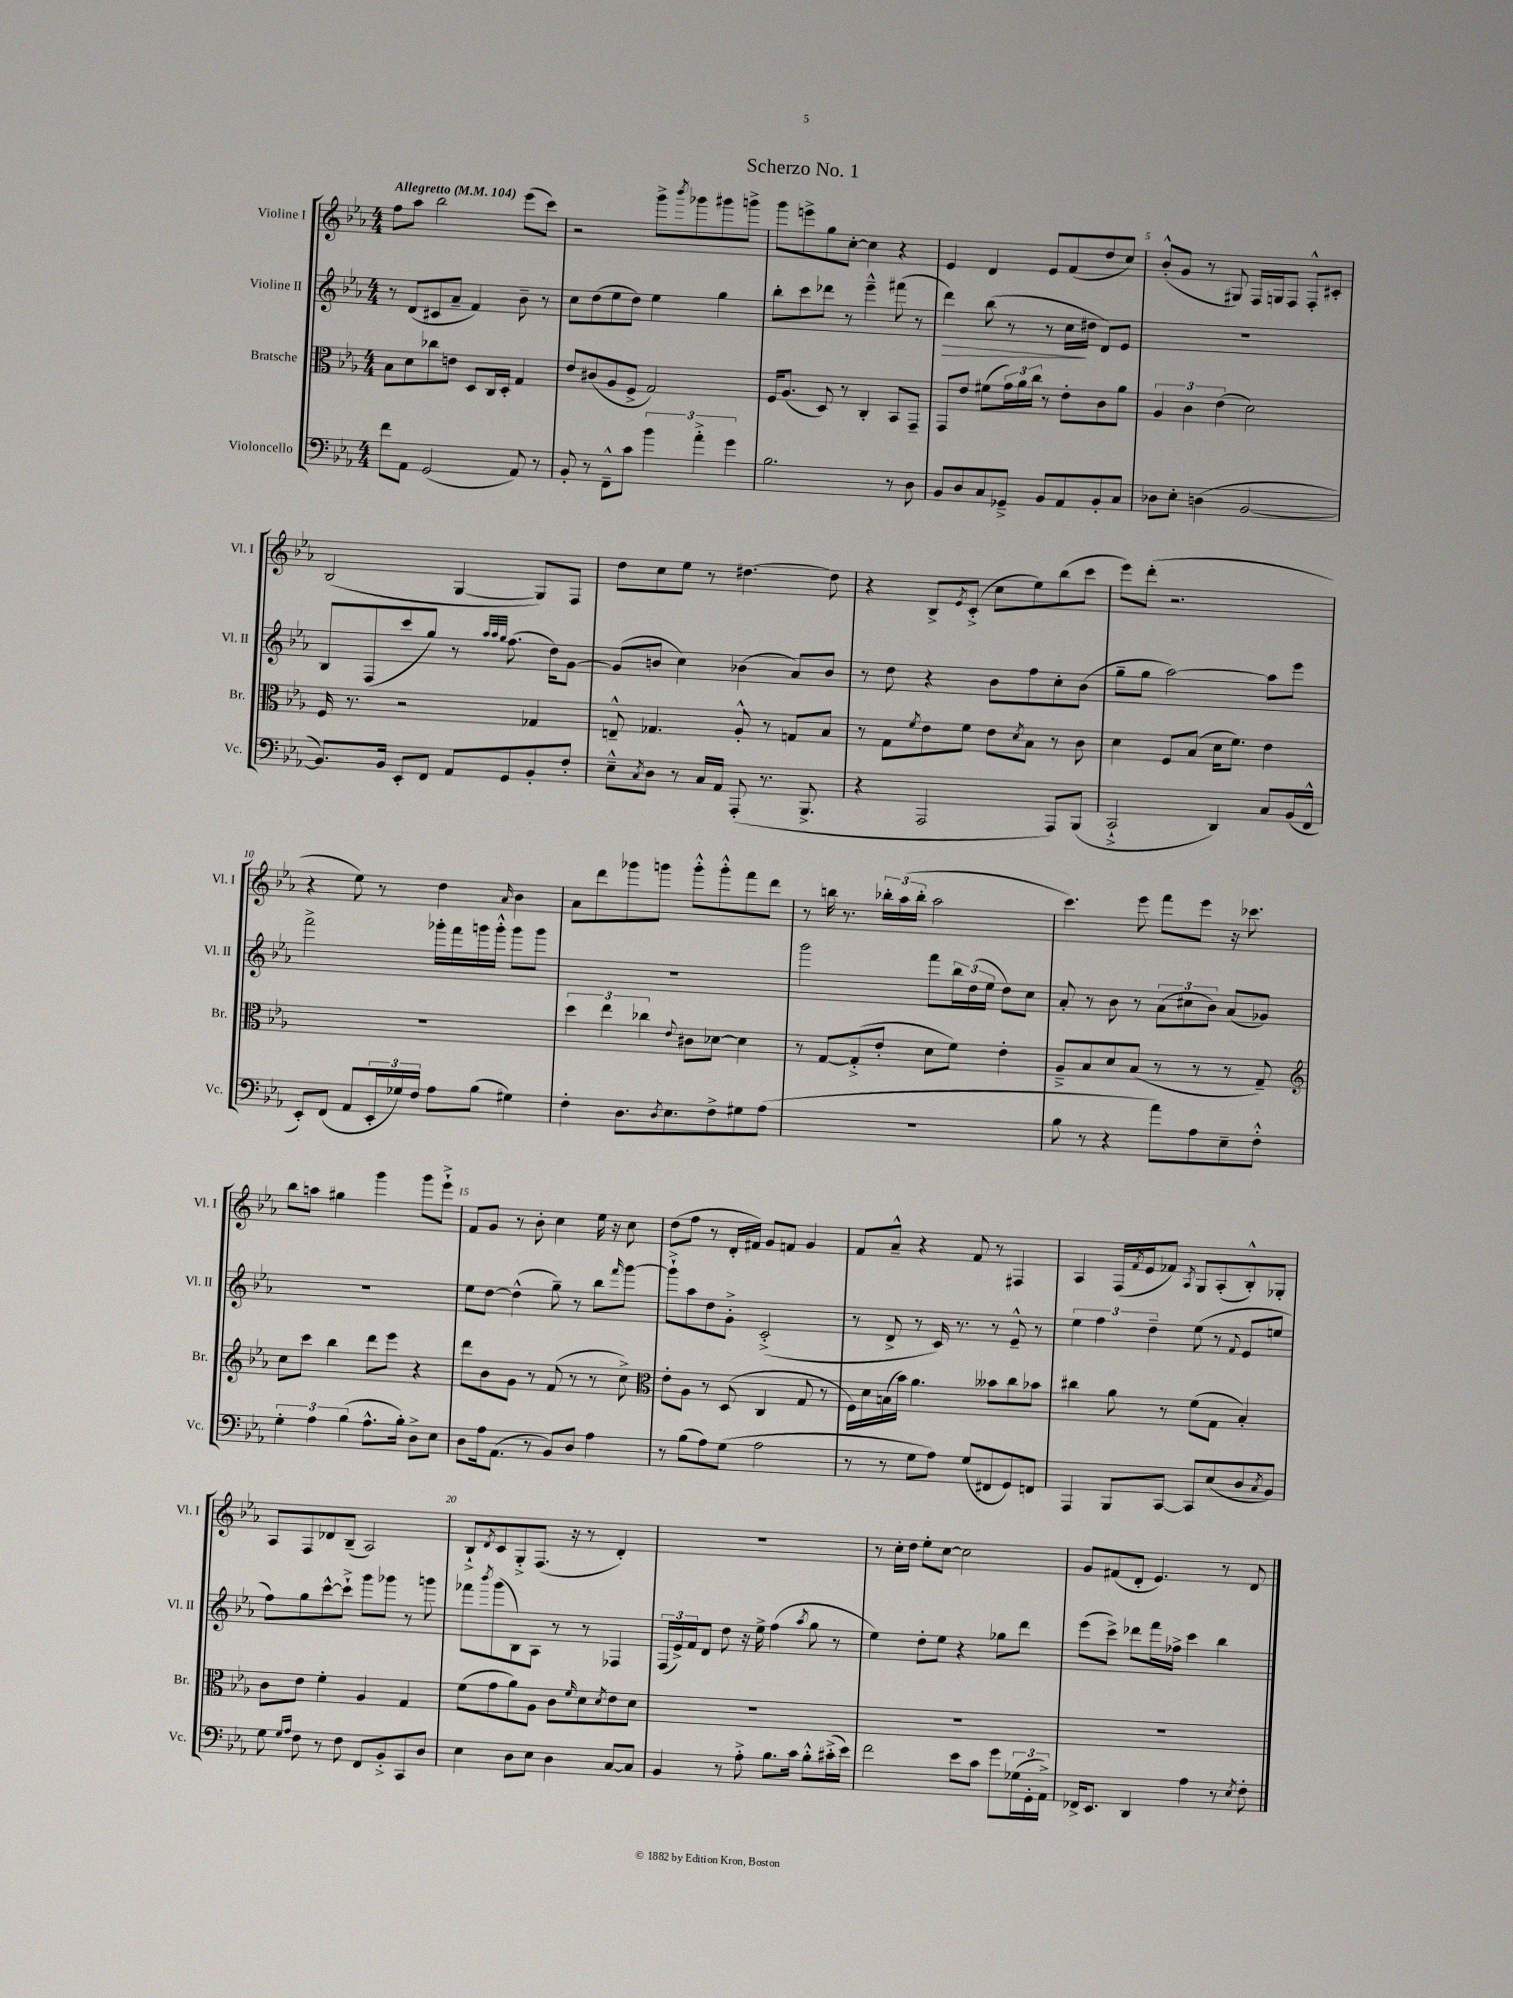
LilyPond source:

\header { title = "Scherzo No. 1" }
<<
\new StaffGroup <<
\new Staff = "s0" \with { instrumentName = "Violine I" shortInstrumentName = "Vl. I" } {
    \clef treble \key ees \major \numericTimeSignature \time 4/4 \tempo "Allegretto" 4 = 104
    f''8 aes''8 bes''2 ees'''8( c'''8) |
    r2 g'''8-> \acciaccatura { bes'''8 } ges'''8 gis'''8 g'''8-> |
    g'''8 e'''8-> g''8 c''8~-. c''4 r4 |
    ees'4 d'4 ees'8 f'8( d''8 c''8) |
    bes'8-.-^( g'8 r8 gis8) f16 g16 f8 f8-.-^ cis'8-. |
    bes2( g4~ g8) f8 |
    d''8 c''8 ees''8 r8 dis''4.~ dis''8 |
    r4 bes8-> \acciaccatura { ees'8 } c'8-.->( c''8 ees''8) bes''8( c'''8 |
    ees'''8) d'''8-.( r2. |
    r4 ees''8) r8 d''4 \grace { aes'16 } bes'4 |
    aes'8 d'''8 ges'''8 g'''8 g'''8-.-^ g'''8-.-^ f'''8 d'''8 |
    r8 b''16 r8. \tuplet 3/2 { bes''16-. aes''16( bes''16-. } aes''2 |
    c'''4.) ees'''8 f'''8 ees'''8 r16 ces'''8. |
    bes''8 a''8 gis''4 g'''4 g'''8 ees'''8-!-> |
    f'8 g'8 r8 bes'8-. c''4 ees''16 r16 c''8 |
    d''8( f''8 r8 d'16-. fis'16) g'8 f'8 g'4 |
    f'8 aes'8---^ r4 f'8 r8 fis4 |
    aes4 f16( \acciaccatura { f'8 } ees'16 fes'8) \acciaccatura { aes8 } g8 aes8-.( bes8-.-^) ges8-. |
    aes8 f8 des'8 bes8--( aes2) |
    bes8-!-> \acciaccatura { d'8 } c'8 g8-.-> f8.( r16 r8 d'4-.) |
    R1 |
    r8 c''16-. d''16 ees''8-. c''8~ c''2 |
    g'8 fis'8( d'8-. ees'4.) r8 d'8 \bar "|." |
}
\new Staff = "s1" \with { instrumentName = "Violine II" shortInstrumentName = "Vl. II" } {
    \clef treble \key ees \major \numericTimeSignature \time 4/4
    r8 d'8( cis'8 aes'8-- f'4) bes'8-- r8 |
    c''8 d''8( ees''8 d''8) ees''4 g''4 |
    bes''8-. c'''8 des'''8 r8 ees'''4---^ fis'''8( r8 |
    d'''4\>) bes''8( r8 r8 c''16\! dis''16 d'8) ees'8 |
    R1 |
    bes8 f8( c'''8 g''8) r8 \grace { aes''32 aes''32 g''32 } f''8.( d''16) g'8~ |
    g'8( b'8 c''4) bes'4( aes'8) bes'8 |
    r8 d''8 r4 bes'8 f''8 c''8-. bes'8( |
    g''8-- g''8 aes''2~) aes''8 ees'''8 |
    f'''2-> ges'''16-. f'''16 g'''16 g'''16-.-^ g'''8 g'''8 |
    R1 |
    g'''2 f'''8 \tuplet 3/2 { bes''16 d''16( ees''16 } d''8) c''8 |
    aes'8-. r8 bes'8 r8 \tuplet 3/2 { aes'8( cis''8 bes'8) } aes'8( ges'8) |
    R1 |
    ees''8 d''8~ d''4-^( g''8--) r8 bes''8 \grace { f'''16 } g'''8~ |
    g'''8-!-> aes''8 d''8 g'8-.-> c'2-.->( |
    r8 d'8-> r8 c'16) r8. r8 ees'8---^ r8 |
    \tuplet 3/2 { ees''4 f''4 d''4-- } ees''8( r8 \appoggiatura { f'8 } ees'8 e''8 |
    f''8) g''8 c'''8~-^ c'''8-!-> g'''8 ges'''8 r8 g'''8 |
    fes'''8 \acciaccatura { bes'''8 } g'''8( bes8) aes8 r8 r8 fes4 |
    \tuplet 3/2 { f16( ees'16->) f'16 } d'8 d''8 r16 ees''16-> f''4( \acciaccatura { aes''8 } g''8 r8 |
    ees''4) d''8-. ees''8 r4 ges''8 d'''8 |
    ees'''8( c'''8->) des'''8 f'''16 fes''16-> c'''4 bes''4 \bar "|." |
}
\new Staff = "s2" \with { instrumentName = "Bratsche" shortInstrumentName = "Br." } {
    \clef alto \key ees \major \numericTimeSignature \time 4/4
    bes8 d'8 ces''8 e'8 d8 c16 d16-. g4 |
    ees'8 cis'8( aes8 f8-> g2) |
    f16 aes8.( d8) r8 c4-. bes,8 g,8-- |
    g,8 ees'8 fis'8( \tuplet 3/2 { g'16) aes'16 c''16 } r8 ees'8-. c'8 aes'8 |
    \tuplet 3/2 { aes4 c'4 ees'4( } d'2) |
    f16 r8. r2 ges4 |
    e8---^ ges4. aes8-.-^ r8 g8 bes8 |
    r8 g8 \acciaccatura { f'8 } ees'8 f'8 ees'8 \acciaccatura { d'8 } bes8 r8 c'8 |
    d'4 f8 bes8( d'16 f'8.) ees'4 |
    R1 |
    \tuplet 3/2 { d''4 ees''4 ces''4 } \appoggiatura { ees'8 } cis'8 des'8~ des'4 |
    r8 g8~ g8-.->( ees'8-. d'8 f'8) ees'4-. |
    aes8---> bes8 d'8 bes8( r8 r8 r8 g8--) |
    \clef treble c''8 c'''8 bes''4 d'''8 ees'''8 r4 |
    d'''8 bes'8 g'8 r8 f'8( r8 r8 c''8->) |
    \clef alto ees'8-. aes8 r8 d8( c4 g8 r8 |
    f16) d'16 b16( bes'16) aes'4. beses'8 c''8 bes'8 |
    cis''4 aes'8 r8 f'8( g8 bes4-.) |
    c'8 ees'8 f'4-. aes4 g4 |
    f'8( g'8 aes'8) aes8 c'8 \grace { f'16 } d'8 \acciaccatura { d'8 } ees'8 d'8 |
    R1 |
    R1 |
    R1 \bar "|." |
}
\new Staff = "s3" \with { instrumentName = "Violoncello" shortInstrumentName = "Vc." } {
    \clef bass \key ees \major \numericTimeSignature \time 4/4
    f'8 aes,8 g,2( aes,8) r8 |
    bes,8-. r8 f,8---^ c'8 \tuplet 3/2 { bes'4 aes'4-.-> g'4 } |
    bes2. r8 d8 |
    bes,8 d8 c8 ges,8---> bes,8 aes,8 bes,8-. c8 |
    des8 ees8-. d4( bes,2~ |
    bes,8.) bes,16 ees,8-. f,8 aes,8 g,8 bes,8-. f8-. |
    ees8---^ \acciaccatura { c8 } d8 r8 c16 aes,16 aes,,8-.( r8. bes,,8.-> |
    r4 aes,,2 aes,,8) bes,,8( |
    c,2-!-> d,4) c8 bes,16( f,16-^ |
    ees,8-.) f,8( aes,8 \tuplet 3/2 { ees,16-. ges16) f16 } aes8 bes8( gis4) |
    f4-. d8. \acciaccatura { d8 } ees8. f8-> gis8 aes8( |
    R1 |
    bes8 r8 r4 aes'8) aes8 ees8-- f8-.-^ |
    \tuplet 3/2 { g4-. aes4 bes4( } aes8.-^ bes16-.) d8-> ees8 |
    d8 aes16 aes,8.( r8 bes,8) d8 aes4 |
    r8 bes8( aes8) g8( aes2 |
    r8 r8 g8 aes8) g8( fis,8 g,8) f,8 |
    aes,,4 bes,,8 c,8~ c,8 ees8( d8 \acciaccatura { c8 } bes,8) |
    g8 \grace { g16 aes16 } f8 r8 f8 f,8 bes,8-.-> c,8 d8 |
    ees4 d8 ees8 d4 c8~ c8 |
    bes,4 r8 aes8-.-> bes8. c'16 bes8-.-^ cis'16-.->( ees'16) |
    f'2 ees'8 c'8 g'8 \tuplet 3/2 { ges16( g,16-. aes,16->) } |
    fes,16-> ees,8. d,4 aes4 r8 \acciaccatura { ees8 } f8-. \bar "|." |
}
>>
>>
\layout { \context { \Score \override BarNumber.break-visibility = ##(#f #t #t) barNumberVisibility = #(every-nth-bar-number-visible 5) } }
